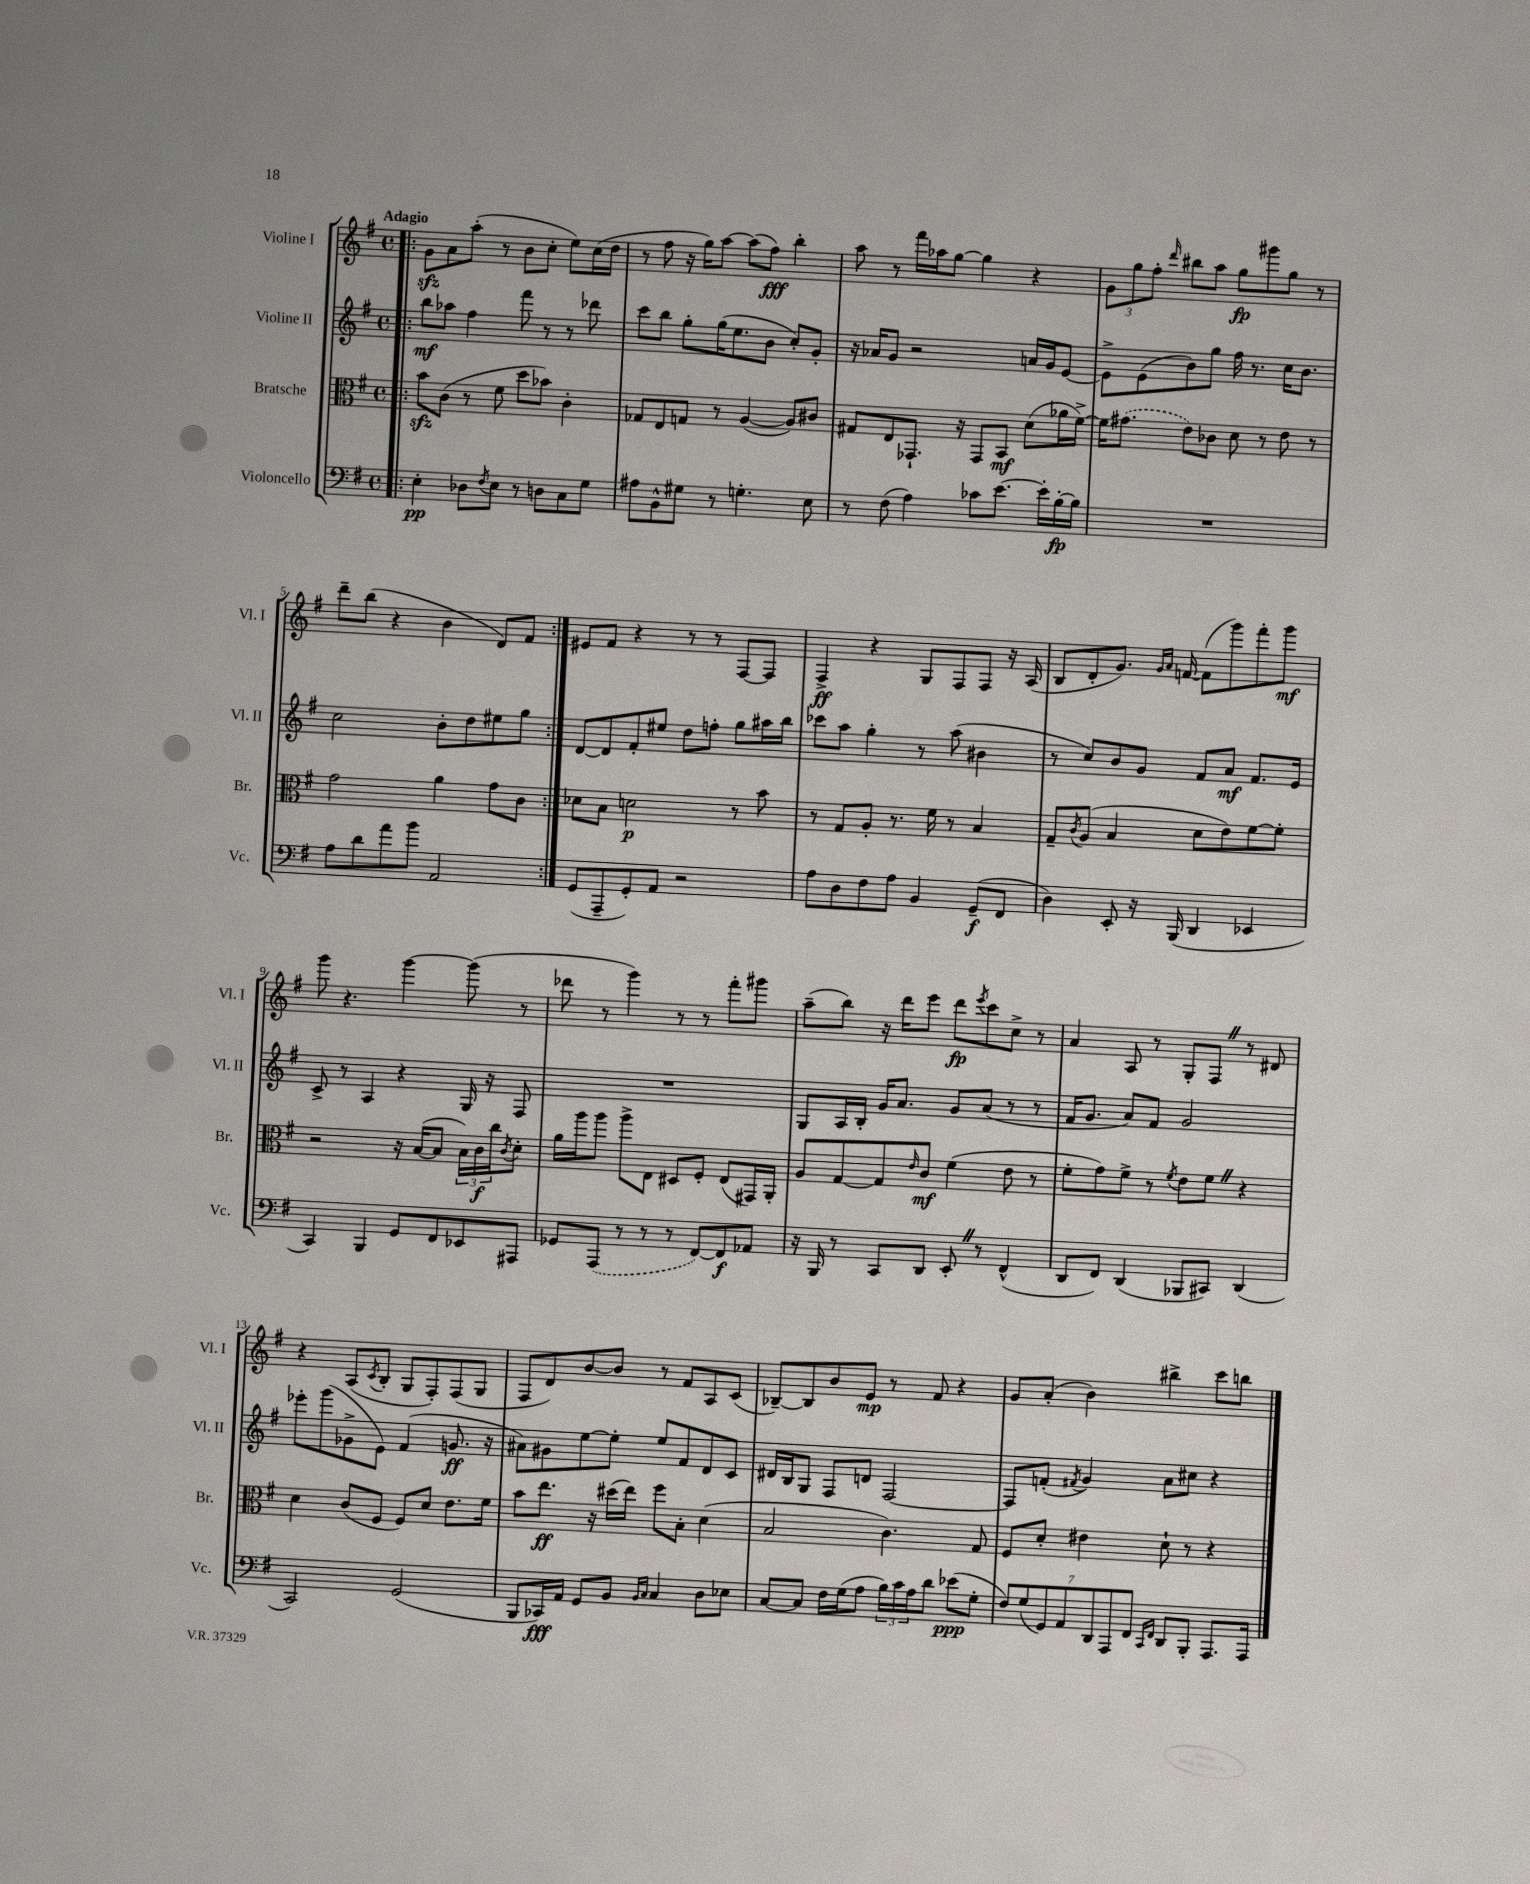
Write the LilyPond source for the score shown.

<<
\new StaffGroup <<
\new Staff = "s0" \with { instrumentName = "Violine I" shortInstrumentName = "Vl. I" } {
    \clef treble \key g \major \defaultTimeSignature \time 4/4 \tempo "Adagio"
    \repeat volta 2 { \bar ".|:" g'8\sfz a'8 a''8-.( r8 b'8 c''8-. e''8) c''16( d''16 |
    r8 fis''8 r16 g''16) a''8~ a''8( fis''8\fff) b''4-. |
    a''8 r8 fis'''16 aes''16 g''8~ g''4 r4 |
    \tuplet 3/2 { g'8 g''8 fis''8-. } \grace { d'''16 } bis''8 a''8 g''8\fp gis'''8 g''8 r8 |
    d'''8-- b''8( r4 b'4 d'8) fis'8 | }
    eis'8 fis'8 r4 r8 r8 fis8~ fis8 |
    fis4->\ff r4 g8 fis8 fis8 r16 a16( |
    b8 d'8-. g'8.) \grace { g'16 a'16 } f'16~ f'8( g'''8) fis'''8-. g'''8\mf |
    g'''8 r4. g'''4~ g'''8( r8 |
    des'''8 r8 g'''4) r8 r8 fis'''8-. gis'''8 |
    a''8--( b''8) r16 d'''16 e'''8 d'''8\fp \acciaccatura { e'''8 } c'''8 c''8-> r8 |
    a'4 a8 r8 g8-. fis8 \once \override BreathingSign.text = \markup { \musicglyph "scripts.caesura.straight" } \breathe r8 dis'8 |
    r4 a8( \acciaccatura { c'8 } b8-. g8 fis8-.) fis8( g8 |
    fis8 d'8) b'8~ b'8 r8 fis'8 a8 c'8( |
    bes8~--) bes8 b'8 e'8\mp r8 fis'8 r4 |
    g'8 a'8-.( b'4) bis''4-> c'''8 b''8 \bar "|." |
}
\new Staff = "s1" \with { instrumentName = "Violine II" shortInstrumentName = "Vl. II" } {
    \clef treble \key g \major \defaultTimeSignature \time 4/4
    \repeat volta 2 { \bar ".|:" b''8\mf aes''8 fis''4 fis'''8 r8 r8 des'''8 |
    c'''8 b''8 g''8-. g''16( e''8. b'8 c''8-.) g'8-. |
    r16 aes'16 g'8 r2 a'16 g'16 e'8~ |
    e'8-> e'8( b'8) g''8 fis''16 r8. c''16 b'8. |
    c''2 b'8-. d''8 eis''8 g''8 | }
    d'8~ d'8 fis'8-. eis''8 d''8 f''8-. g''8 ais''16 b''16 |
    ces'''8 a''8 g''4-. r8 a''8( bis'4 |
    r8 c''8) b'8 g'8 fis'8 a'8\mf fis'8. e'16 |
    c'8-> r8 a4 r4 g16 r16 fis8 |
    R1 |
    g8 a16 b16-. g'16 a'8. g'8 a'8( r8 r8 |
    fis'16 g'8. a'8) fis'8 g'2 |
    ees'''8-. g'''8( ges'8-> e'8) fis'4( g'8.\ff r16 |
    ais'8) gis'8 e''8~ e''8-. e''8 fis'8 d'8 c'8 |
    dis'16 b16 g8 fis8 d'8 fis2~ |
    fis8 f'8-.( \acciaccatura { fis'8 } g'4) a'8 cis''8 r4 \bar "|." |
}
\new Staff = "s2" \with { instrumentName = "Bratsche" shortInstrumentName = "Br." } {
    \clef alto \key g \major \defaultTimeSignature \time 4/4
    \repeat volta 2 { \bar ".|:" b'8\sfz c'8( r8 fis'8 d''8 bes'8) c'4-. |
    ges8 e8 g8 r8 a4~( a8) cis'8 |
    gis8 e8 ges,8.-! r16 ges,8 b,8\mf d'8( aes'16 fis'16~->) |
    fis'16 \once \slurDashed gis'8.( e'8) ces'8 d'8 r8 e'8 r8 |
    g'2 a'4 g'8 c'8 | }
    des'8 b8 d'2\p r8 b'8 |
    r8 g8 a8-. r8. fis'16 r8 b4 |
    g8-- \acciaccatura { c'8 } a8( b4 d'8 e'8) fis'8~ fis'8-. |
    r2 r16 b16~( b8 \tuplet 3/2 { b16) c'16\f c''16 } \acciaccatura { c'8 } d'8-. |
    a'16 a''16 a''8 a''8-> e8 dis8 fis8-. e8( gis,16) a,16-. |
    a8 g8~ g8 \grace { e'16 } c'8\mf fis'4( e'8 r8 |
    fis'8-. g'8) fis'8-> r8 \acciaccatura { fis'8 } e'8 fis'8 \once \override BreathingSign.text = \markup { \musicglyph "scripts.caesura.straight" } \breathe r4 |
    d'4 c'8( fis8 fis8) d'8 e'8. fis'16 |
    b'8 e''8.\ff r16 dis''16( e''16) fis''8 b8-. d'4( |
    b2 c'4.) g8 |
    fis8 d'8-. eis'4 d'8-! r8 r4 \bar "|." |
}
\new Staff = "s3" \with { instrumentName = "Violoncello" shortInstrumentName = "Vc." } {
    \clef bass \key g \major \defaultTimeSignature \time 4/4
    \repeat volta 2 { \bar ".|:" e4-.\pp des8 \acciaccatura { fis8 } e8 r8 d8 c8 g8 |
    ais8 b,8-^ gis8 r8 g4.-. e8 |
    r8 fis8( a4) ces'8 e'8.~ e'16-. b16~-.\fp b16 |
    R1 |
    a8 d'8 a'8 b'8 a,2 | }
    g,8( a,,8-- g,8-.) a,8 r2 |
    a8 d8 fis8 a8 b,4 g,8--\f( fis,8 |
    d4) e,8-. r16 b,,16( d,4 ees,4 |
    c,4) b,,4 g,8 fis,8 ees,8 ais,,8 |
    ges,8 \once \slurDashed a,,8( r8 r8 r8 fis,8~) fis,8\f aes,8 |
    r16 b,,16 r8 c,8 d,8 e,8-. \once \override BreathingSign.text = \markup { \musicglyph "scripts.caesura.straight" } \breathe r8 fis,4-^( |
    d,8 fis,8) d,4( bes,,8 cis,8) d,4( |
    c,2) g,2( |
    b,,8 ces,16\fff) a,16 g,8 b,8 \grace { b,16 c16 } c4 d8 ees8 |
    c8~ c8 fis16 g16( a8 \tuplet 3/2 { b16) c'16 a16 } d'8 ees'8\ppp( g8-. |
    \tuplet 7/4 { fis8) g8( g,8) a,8 d,8 a,,8 fis,8 } \grace { c,16 fis,16 } d,8 b,,8-. a,,8. a,,16 \bar "|." |
}
>>
>>
